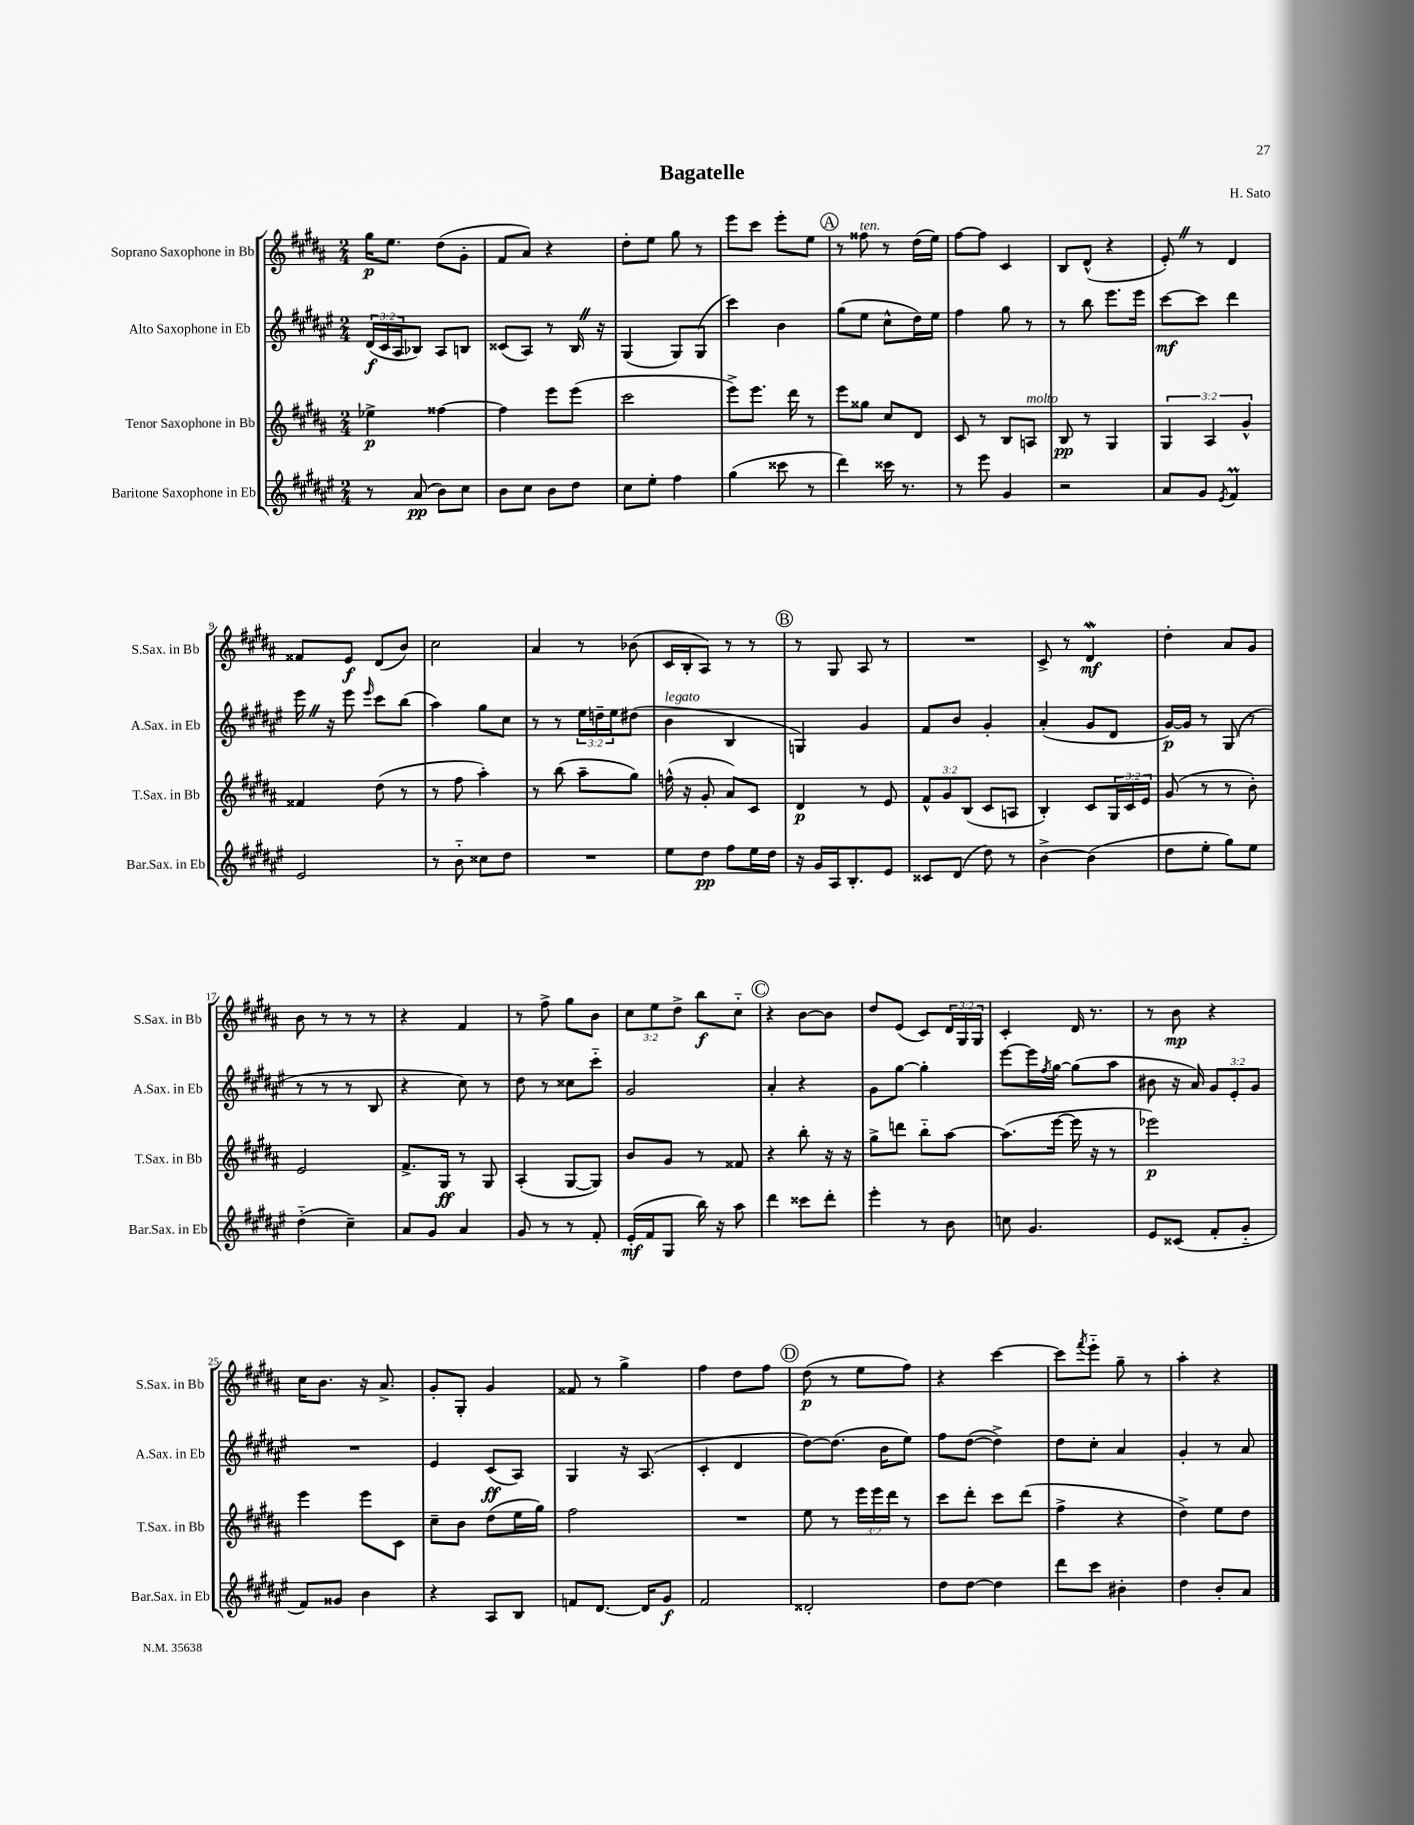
\header { title = "Bagatelle" composer = "H. Sato" }
<<
\new StaffGroup <<
\new Staff = "s0" \with { instrumentName = "Soprano Saxophone in Bb" shortInstrumentName = "S.Sax. in Bb" } {
    \clef treble \key b \major \numericTimeSignature \time 2/4 \override Staff.TupletNumber.text = #tuplet-number::calc-fraction-text
    gis''16\p e''8. dis''8( gis'8-. |
    fis'8 ais'8) r4 |
    dis''8-. e''8 gis''8 r8 |
    e'''8 cis'''8 e'''8-. e''8 |
    \mark \markup { \circle "A" } r8 fisis''8^\markup { \italic "ten." } r8 dis''16( e''16) |
    fis''8~ fis''8 cis'4 |
    b8 dis'8-^( r4 |
    e'8-.) \once \override BreathingSign.text = \markup { \musicglyph "scripts.caesura.straight" } \breathe r8 dis'4 |
    fisis'8 e'8\f dis'8( b'8) |
    cis''2 |
    ais'4 r8 bes'8( |
    cis'16 b16-. ais8) r8 r8 |
    \mark \markup { \circle "B" } r8 gis8 ais8 r8 |
    R2 |
    cis'8-> r8 dis'4\mordent\mf |
    dis''4-. ais'8 gis'8 |
    b'8 r8 r8 r8 |
    r4 fis'4 |
    r8 fis''8-> gis''8 b'8 |
    \tuplet 3/2 { cis''8 e''8 dis''8-> } b''8\f cis''8-_ |
    \mark \markup { \circle "C" } r4 b'8~ b'8 |
    dis''8 e'8( cis'8) \tuplet 3/2 { dis'16 gis16 gis16 } |
    cis'4-. dis'16 r8. |
    r8 b'8\mp r4 |
    cis''16 b'8. r16 ais'8.-> |
    gis'8-. gis8-. gis'4 |
    fisis'8 r8 gis''4-> |
    fis''4 dis''8 fis''8 |
    \mark \markup { \circle "D" } dis''8\p( r8 e''8 fis''8) |
    r4 cis'''4~ |
    cis'''8 \acciaccatura { fis'''8 } e'''8-_ gis''8-- r8 |
    ais''4-. r4 \bar "|." |
}
\new Staff = "s1" \with { instrumentName = "Alto Saxophone in Eb" shortInstrumentName = "A.Sax. in Eb" } {
    \clef treble \key fis \major \numericTimeSignature \time 2/4 \override Staff.TupletNumber.text = #tuplet-number::calc-fraction-text
    \tuplet 3/2 { dis'16\f( cis'16 ais16 } bes8) ais8 b8 |
    cisis'8( ais8) r8 b16 \once \override BreathingSign.text = \markup { \musicglyph "scripts.caesura.straight" } \breathe r16 |
    gis4( gis8) gis8( |
    cis'''4) b'4 |
    \mark \markup { \circle "A" } gis''8( eis''8 cis''8-^ dis''16) eis''16 |
    fis''4 gis''8 r8 |
    r8 b''8 eis'''8. eis'''16 |
    cis'''8~\mf cis'''8 dis'''4 |
    eis'''16 \once \override BreathingSign.text = \markup { \musicglyph "scripts.caesura.straight" } \breathe r16 eis'''8 \grace { eis'''16 } cis'''8 b''8( |
    ais''4) gis''8 cis''8 |
    r8 r8 \tuplet 3/2 { eis''16 d''16-- eis''16 } dis''8( |
    b'4^\markup { \italic "legato" } b4 |
    \mark \markup { \circle "B" } g4) gis'4 |
    fis'8 b'8 gis'4-. |
    ais'4-.( gis'8 dis'8 |
    gis'16~\p) gis'16 r8 gis8( r8 |
    r8 r8 r8 b8 |
    r4 cis''8) r8 |
    dis''8 r8 cisis''8 cis'''8-_ |
    gis'2 |
    \mark \markup { \circle "C" } ais'4-. r4 |
    gis'8 gis''8~ gis''4-. |
    eis'''8~ eis'''16 \acciaccatura { fis''8 } gis''16~ gis''8( ais''8 |
    bis'8 r16 ais'16) \tuplet 3/2 { gis'8 eis'8-. gis'8 } |
    R2 |
    eis'4 cis'8\ff( ais8) |
    gis4 r16 ais8.( |
    cis'4-. dis'4 |
    \mark \markup { \circle "D" } dis''8~) dis''8.( b'16 eis''8) |
    fis''8 dis''8~( dis''4->) |
    dis''8 cis''8-. ais'4 |
    gis'4-. r8 ais'8 \bar "|." |
}
\new Staff = "s2" \with { instrumentName = "Tenor Saxophone in Bb" shortInstrumentName = "T.Sax. in Bb" } {
    \clef treble \key b \major \numericTimeSignature \time 2/4 \override Staff.TupletNumber.text = #tuplet-number::calc-fraction-text
    ees''4->\p fisis''4~ |
    fisis''4 e'''8 e'''8( |
    cis'''2 |
    e'''8->) e'''8. dis'''16 r8 |
    \mark \markup { \circle "A" } e'''8 gisis''8 cis''8 dis'8 |
    cis'8 r8 b8 a8^\markup { \italic "molto" } |
    b8\pp r8 gis4 |
    \tuplet 3/2 { gis4 ais4 gis'4-^ } |
    fisis'4 dis''8( r8 |
    r8 fis''8 ais''4-.) |
    r8 b''8( ais''8-- gis''8) |
    f''16-^( r16 gis'8-. ais'8) cis'8 |
    \mark \markup { \circle "B" } dis'4\p r8 e'8 |
    \tuplet 3/2 { fis'8-^ gis'8 b8( } cis'8 a8 |
    b4-.) cis'8 \tuplet 3/2 { gis16 cis'16 e'16 } |
    gis'8( r8 r8 b'8-.) |
    e'2 |
    fis'8.-> gis16\ff r8 gis8 |
    ais4-.( gis8~ gis8) |
    b'8 gis'8 r8 fisis'8 |
    \mark \markup { \circle "C" } r4 b''8-. r16 r16 |
    gis''8-> d'''8 b''8-_ ais''8~ |
    ais''8.( e'''16~ e'''16 r16 r8 |
    ees'''2\p) |
    e'''4 e'''8 cis'8 |
    cis''8-- b'8 dis''8( e''16 gis''16) |
    fis''2 |
    R2 |
    \mark \markup { \circle "D" } e''8 r8 \tuplet 3/2 { e'''16 e'''16 dis'''16 } r8 |
    cis'''8 dis'''8-. cis'''8 dis'''8( |
    fis''4-> r4 |
    dis''4->) e''8 dis''8 \bar "|." |
}
\new Staff = "s3" \with { instrumentName = "Baritone Saxophone in Eb" shortInstrumentName = "Bar.Sax. in Eb" } {
    \clef treble \key fis \major \numericTimeSignature \time 2/4
    r8 ais'8\pp( b'8) cis''8 |
    b'8 cis''8 b'8 dis''8 |
    cis''8 eis''8-. fis''4 |
    gis''4( cisis'''8 r8 |
    \mark \markup { \circle "A" } dis'''4) cisis'''16 r8. |
    r8 eis'''8 gis'4 |
    r2 |
    ais'8 gis'8 \acciaccatura { eis'8 } fis'4\prall |
    eis'2 |
    r8 b'8-_ cisis''8 dis''8 |
    R2 |
    eis''8 dis''8\pp fis''8 eis''16 dis''16 |
    \mark \markup { \circle "B" } r16 gis'16 ais16 b8.-. eis'8 |
    cisis'8 dis'8( dis''8) r8 |
    b'4~-> b'4( |
    dis''8 eis''8-. gis''8) eis''8 |
    dis''4-_( cis''4--) |
    ais'8 gis'8 ais'4 |
    gis'8 r8 r8 fis'8-. |
    eis'16-.\mf( fis'16 gis8 b''16) r16 ais''8 |
    \mark \markup { \circle "C" } dis'''4 cisis'''8 dis'''8-. |
    eis'''4-. r8 b'8 |
    c''8 gis'4. |
    eis'8 cisis'8( fis'8-. gis'8-_ |
    fis'8) gisis'8 b'4 |
    r4 ais8 b8 |
    f'8 dis'8.~ dis'16 gis'8\f |
    fis'2 |
    \mark \markup { \circle "D" } disis'2-. |
    dis''8 dis''8~ dis''4 |
    dis'''8 cis'''8 bis'4-. |
    dis''4 b'8-. ais'8 \bar "|." |
}
>>
>>
